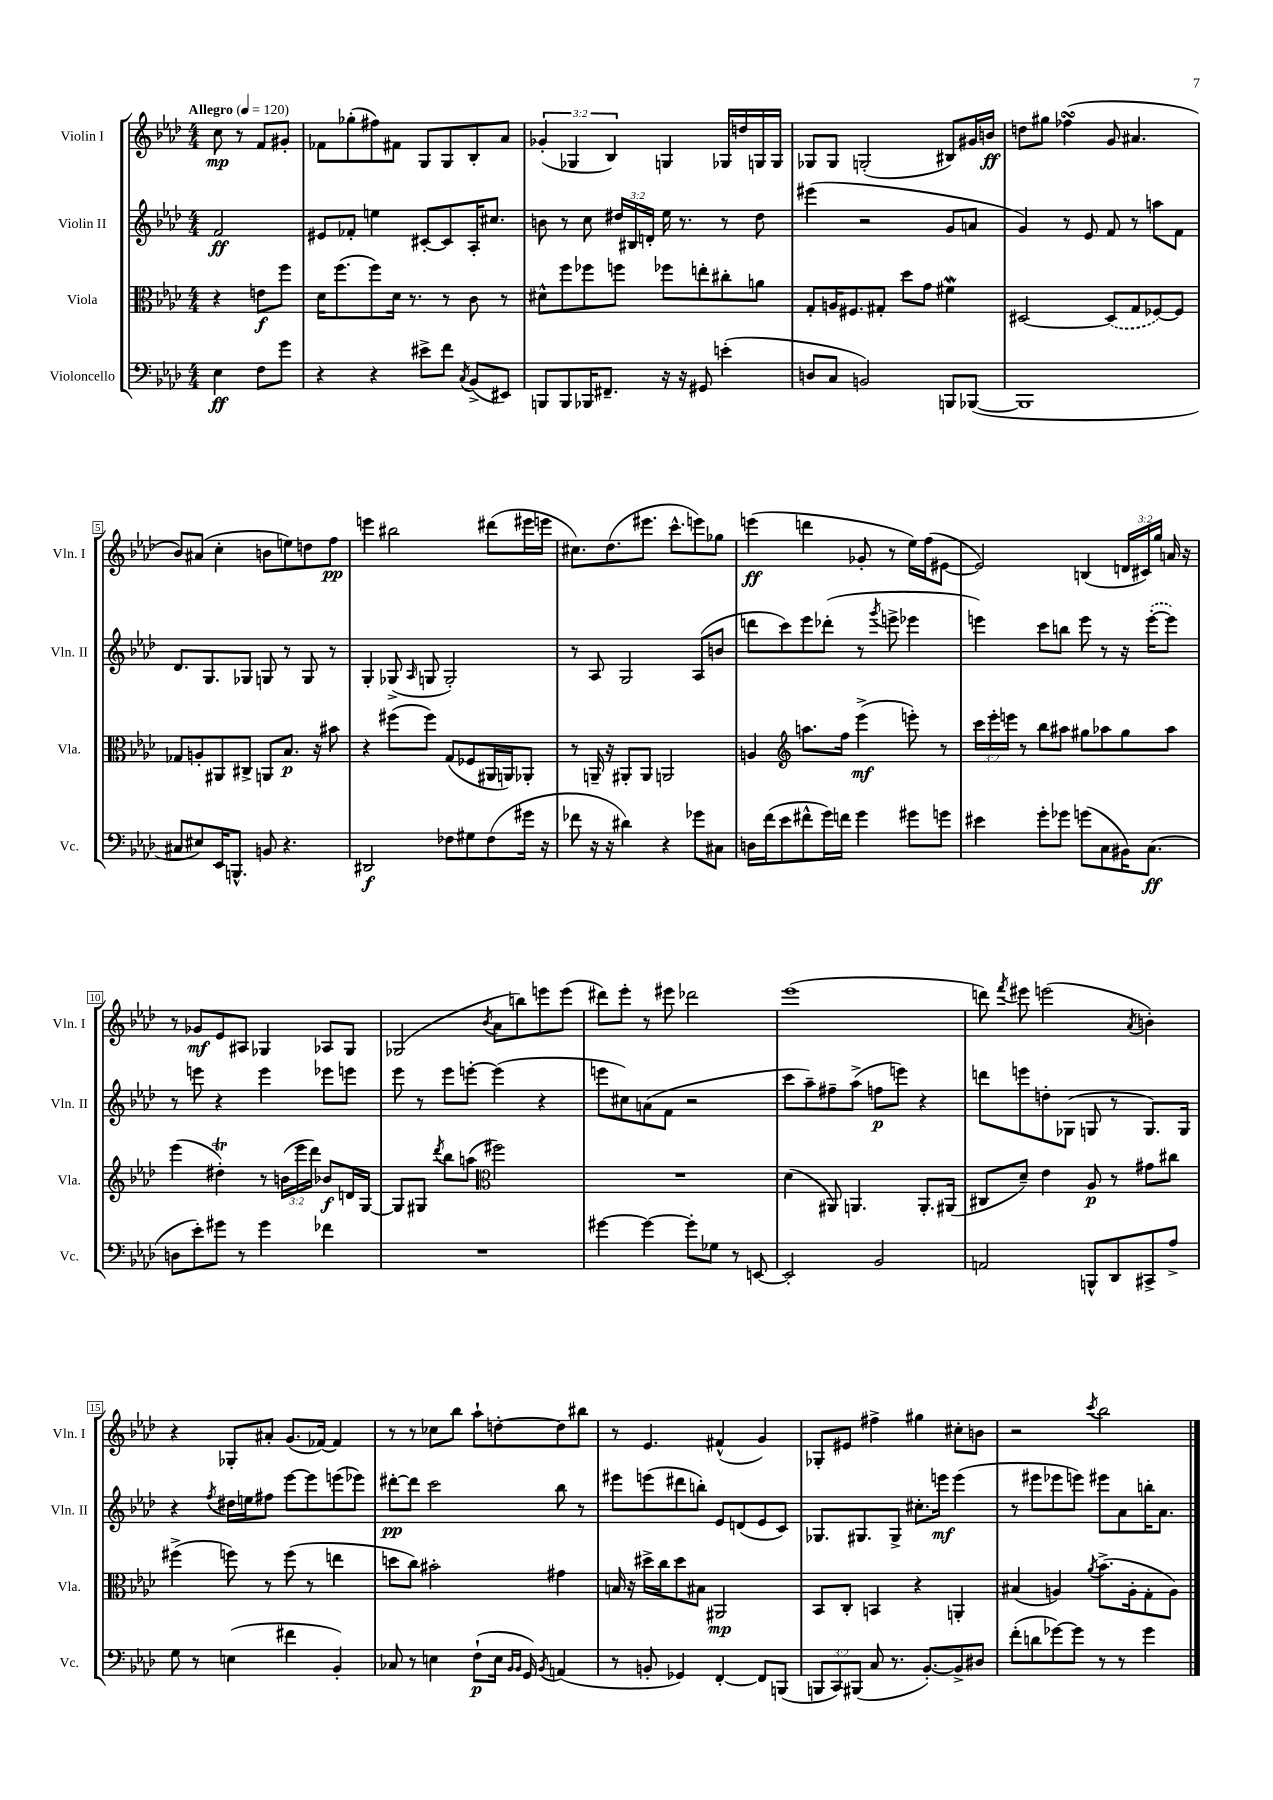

**kern	**kern	**kern	**kern
*staff4	*staff3	*staff2	*staff1
*clefF4	*clefC3	*clefG2	*clefG2
*k[b-e-a-d-]	*k[b-e-a-d-]	*k[b-e-a-d-]	*k[b-e-a-d-]
*M4/4	*M4/4	*M4/4	*M4/4
*MM120	*MM120	*MM120	*MM120
4E-	4r	2f	8cc
.	.	.	8r
8F	8e	.	8f
8g	8ff	.	8g#'
=	=	=	=
4r	16d-	8e#	8f-
.	(8.ff	.	.
.	.	8f-'	(8gg-'
4r	8ff)	4ee	8ff#)
.	16d-	.	8f#
.	8.r	.	.
8e#^	.	[8c#'	8G
8f	8r	8c#]	8G
8qC	.	.	.
(8BB-^	8c	16A-'	8B-'
.	.	8.cc#	.
8EE#)	8r	.	8a-
=	=	=	=
8BBB	8d#^^	8b	(6g-'
8BBB	8ff	8r	.
.	.	.	6G-
16BBB-	8ff-	8cc	.
8.FF#~	.	.	.
.	.	.	6B-)
.	8ff	24dd#	.
.	.	24B#	.
.	.	24d'	.
16r	8ff-	16ee-	4G
16r	.	8.r	.
8GG#	8ee'	.	.
(4e'	8cc#'	8r	16G-
.	.	.	16dd
.	8a	8dd#	16G
.	.	.	16G
=	=	=	=
8D	8G'	(4eee#	8G-
8C	16A	.	8G-
.	8.F#	.	.
2BB)	.	2r	(2G'
.	8G#'	.	.
.	8dd-	.	.
.	8g	.	.
8BBB	4f#	8g	8B#)
([8BBB-	.	8a	16g#
.	.	.	16b
=	=	=	=
1BBB-]	[2D#	4g)	8dd
.	.	.	8gg#
.	.	8r	(4ff-
.	.	8e-	.
.	(8D#]	8f	8g
.	8G	8r	4.a#
.	[8F-)	8aa	.
.	8F-]	8f	.
=	=	=	=
8C#	8G-	8.d-	8b-)
8E#)	8A'	.	(8a#
.	.	8.G	.
16EE-	8AA#	.	4cc'
8.BBB^^	.	.	.
.	8C#^	8G-	.
8BB	8AA	8G	8b
4.r	8.B-	8r	8ee)
.	.	8G	8dd
.	16r	.	.
.	8b#	8r	8ff
=	=	=	=
2DD#	4r	4G'	4eee
.	(8ff#	(8G-^	2bb#
.	.	16qqA-	.
.	8ff#)	8G	.
8F-	(8G	2G')	.
8G#	8F-	.	.
(8F-	16AA#	.	(8ddd#
.	16AA)	.	.
16g#	8AA-'	.	16eee#
16r	.	.	16eee
=	=	=	=
8f-	8r	8r	8.cc#)
16r	16AA~	8A-	.
16r	16r	.	(8.dd-
4d#)	8AA#'	2G	.
.	8AA#	.	8.eee#
4r	2AA	.	.
.	.	.	8.ccc^^
8g-	.	(8A-	8eee)
8C#	.	8b	8gg-
=	=	=	=
16D	4A	8ddd	(4eee
(16f	.	.	.
8e-	.	8ccc)	.
*	*clefG2	*	*
8f#^^	8.aa	8eee-	4ddd
16g)	.	(8ddd-'	.
16f	16ff	.	.
4g	(4eee-^	8r	8g-'
.	.	8qggg	.
.	.	8eee^	8r
8g#	8eee')	4eee-	16ee-)
.	.	.	(16ff
8g	8r	.	[8e#
=	=	=	=
4e#	24ccc	4eee)	2e#])
.	24eee-'	.	.
.	24eee	.	.
.	8r	.	.
8g'	8bb-	8ccc	.
8g-	8aa#	8bb	.
(8g	8gg#	8eee	(4B
8C	8aa-	8r	.
16BB#)	8gg#	16r	24d
.	.	.	24c#)
(8.C	.	([16eee'	.
.	.	.	24gg
.	8aa-	8eee])	16a
.	.	.	16r
=	=	=	=
8D	(4eee-	8r	8r
8e-')	.	8eee	8g-
8g#	4dd#')	4r	8e-
8r	.	.	8A#
4g#	8r	4eee	4G-
.	(24b	.	.
.	24eee-	.	.
.	24ddd-)	.	.
4f-	8b-	8eee-	8A-
.	16d	8eee	8G-
.	[16G	.	.
=	=	=	=
1r	8G]	8eee-	(2G-
.	8G#	8r	.
.	8qddd-	.	.
.	8bb-	8eee-	.
.	(8aa	[8eee'	.
*	*clefC3	*	*
.	.	.	8qb-
.	2ff#)	(4eee]	8a-
.	.	.	8bb)
.	.	4r	8eee
.	.	.	(8eee
=	=	=	=
[4g#	1r	8eee	8ddd#)
.	.	8cc#)	8eee-'
4g#_	.	(8a	8r
.	.	8f	8eee#
8g#']	.	2r	2ddd-
8G-	.	.	.
8r	.	.	.
[8EE	.	.	.
=	=	=	=
2EE']	(4d-	8ccc	(1eee-
.	.	8aa-~)	.
.	8AA#)	8ff#~	.
.	4.AA	(8aa-^	.
2BB-	.	8ff	.
.	.	8eee)	.
.	8.AA'	4r	.
.	(16AA#	.	.
=	=	=	=
2AA	8C#	8ddd	8ddd)
.	.	.	8qfff
.	8d-~)	8eee	8eee#
.	4e-	8dd'	(2eee
.	.	(8G-	.
8BBB^^	8A-	8G	.
8DD-	8r	8r	.
.	.	.	8qa-
8CC#^	8g#	8.G)	4b')
8A-^	8cc#	.	.
.	.	16G	.
=	=	=	=
8G	(4ff#^	4r	4r
8r	.	.	.
.	.	8qff	.
(4E	8ff)	16dd#	8G-'
.	.	16ee	.
.	8r	8ff#	8a#'
4f#	(8ff	[8eee-	(8.g
.	8r	8eee-]	.
.	.	.	[16f-)
4BB-')	4ee	(8eee	4f-]
.	.	8eee-)	.
=	=	=	=
8C-	8dd	[8ddd#'	8r
8r	8cc)	8ddd#]	8r
4E	2b#'	2ccc	8cc-
.	.	.	8bb-
(8F`	.	.	8aa-`
16E	.	.	[8dd'
16qqBB-	.	.	.
16qqBB-	.	.	.
16GG)	.	.	.
8qBB-	.	.	.
(4AA	4g#	8bb-	8dd]
.	.	8r	8bb#
=	=	=	=
8r	16B	8eee#	8r
.	16r	.	.
8BB'	16dd#^	(8eee	4.e-
.	16cc	.	.
4GG-)	8dd#	8ddd#	.
.	8B#	8bb')	.
[4FF'	2AA#	8e-	(4f#^^
.	.	(8d	.
8FF]	.	8e-	4g)
(8BBB	.	8c)	.
=	=	=	=
12BBB	8BB-	8.G-	8G-'
12CC)	.	.	.
.	8C'	.	8e#
(12BBB#	.	.	.
.	.	8.G#	.
8C	4BB	.	4ff#^
8.r	.	8G#^	.
.	4r	8.cc#'	4gg#
[8.BB-')	.	.	.
.	.	16eee	.
8BB-^]	4AA'	(4eee	8cc#'
8D#	.	.	8b
=	=	=	=
(8f'	(4B#	8r	2r
8d	.	8eee#	.
[8g-)	4A)	8eee-	.
8g-]	.	8eee)	.
.	8qa-	.	8qccc
8r	(8.b-^	8eee#	2bb-
8r	.	8a-	.
.	16A'	.	.
4g-	8G'	16bb'	.
.	.	8.a-	.
.	8A)	.	.
==	==	==	==
*-	*-	*-	*-
